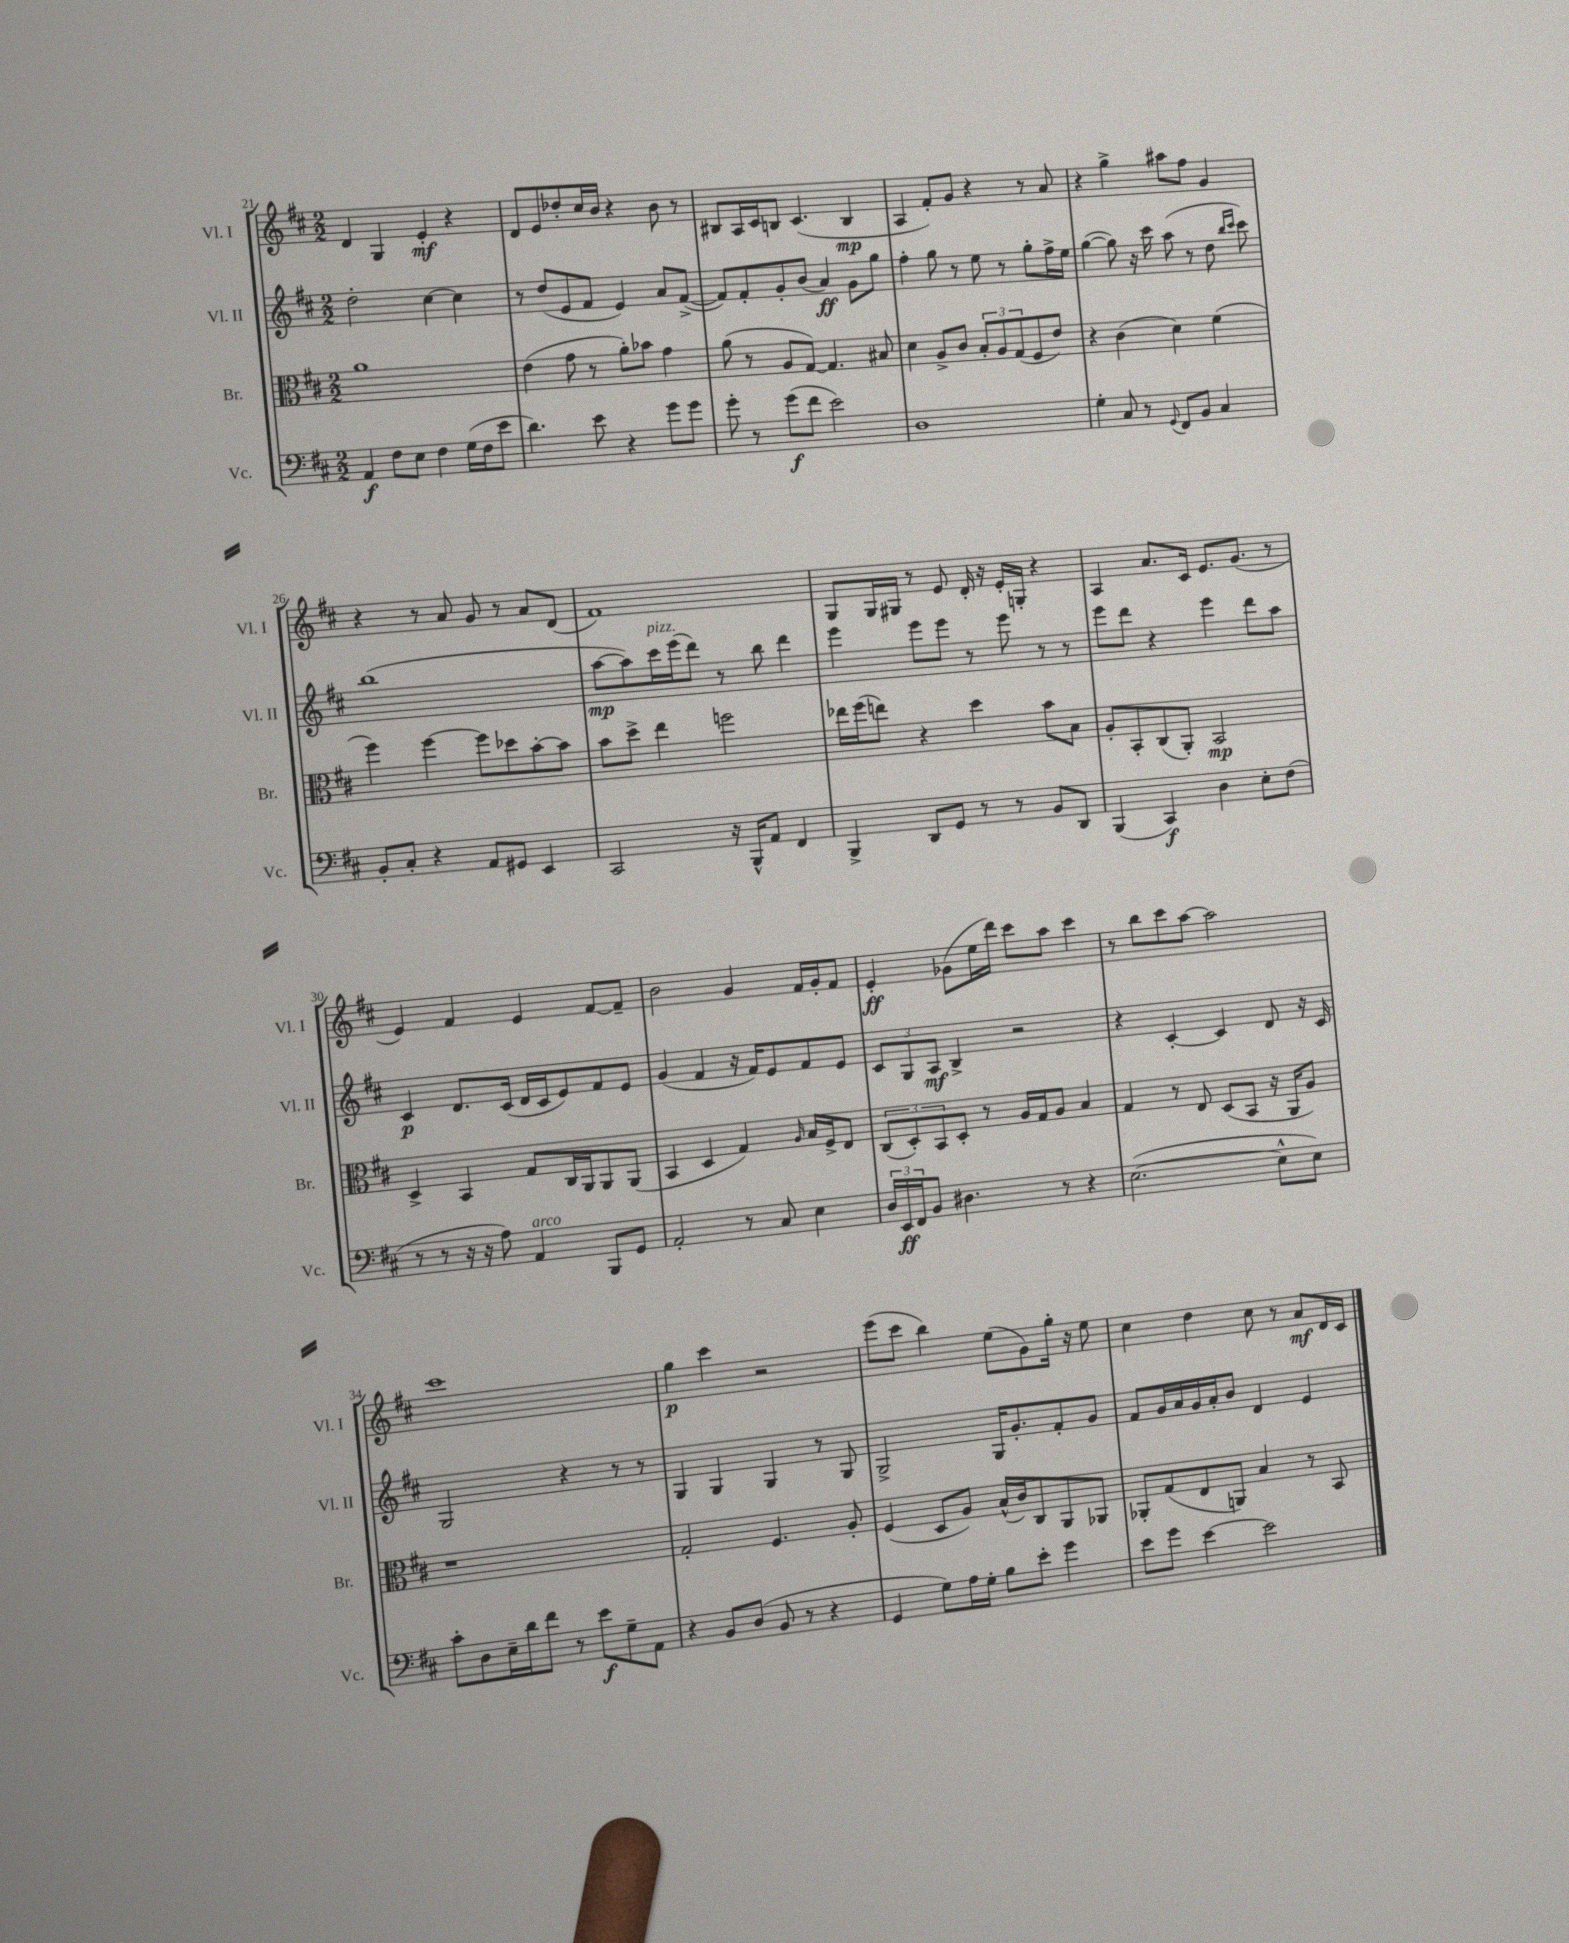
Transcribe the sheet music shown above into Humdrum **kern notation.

**kern	**dynam	**kern	**dynam	**kern	**dynam	**kern	**dynam
*part4	*part4	*part3	*part3	*part2	*part2	*part1	*part1
*staff4	*staff4	*staff3	*staff3	*staff2	*staff2	*staff1	*staff1
*I"Vc.	*	*I"Br.	*	*I"Vl. II	*	*I"Vl. I	*
*I'Vc.	*	*I'Br.	*	*I'Vl. II	*	*I'Vl. I	*
*clefF4	*	*clefC3	*	*clefG2	*	*clefG2	*
*k[f#c#]	*	*k[f#c#]	*	*k[f#c#]	*	*k[f#c#]	*
*M2/2	*	*M2/2	*	*M2/2	*	*M2/2	*
=21	=21	=21	=21	=21	=21	=21	=21
4AA/	f	1a	.	2dd'\	.	4d/	.
8F#\L	.	.	.	.	.	4G/	.
8E\J	.	.	.	.	.	.	.
4F#\	.	.	.	[4cc#\	.	4e'/	mf
(16G\LL	.	.	.	4cc#\]	.	4r	.
16F#\J	.	.	.	.	.	.	.
8e\J	.	.	.	.	.	.	.
=22	=22	=22	=22	=22	=22	=22	=22
4.d\)	.	(4e\	.	8r	.	8d/L	.
.	.	.	.	(8dd/L	.	8e/	.
.	.	8g\	.	8e/	.	8dd-X'/	.
8e\	.	8r	.	8f#/J	.	16cc#/L	.
.	.	.	.	.	.	16b/JJ	.
4r	.	8a'\L)	.	4e/)	.	4r	.
.	.	8b-X\J	.	.	.	.	.
8g\L	.	4g\	.	8a/L	.	8b\	.
8g\J	.	.	.	([8f#^/J	.	8r	.
=23	=23	=23	=23	=23	=23	=23	=23
8g'\	.	(8a\	.	8f#/L])	.	8B#X/L	.
8r	.	8r	.	8f#'/	.	16A/L	.
.	.	.	.	.	.	16c#/J	.
(8g\L	f	8A/L	.	8g'/	.	8Bn/J	.
8f#\J	.	[8G/J)	.	(8b/J	.	(4.c#/	.
2e\)	.	4.G/]	.	4a/)	ff	.	.
.	.	.	.	8g\L	.	4B/	mp
.	.	8B#X/	.	8gg\J	.	.	.
=24	=24	=24	=24	=24	=24	=24	=24
1D	.	4d\	.	4ff#'\	.	4A/	.
.	.	8A^/L	.	8gg\	.	8f#'/L)	.
.	.	8c#/J	.	8r	.	8g/J	.
.	.	12B'/L	.	8ee\	.	4r	.
.	.	12A/	.	.	.	.	.
.	.	.	.	8r	.	.	.
.	.	(12G/	.	.	.	.	.
.	.	8F#/	.	8gg'\L	.	8r	.
.	.	8e/J)	.	16ff#^\L	.	8a/	.
.	.	.	.	16ee\JJ	.	.	.
=25	=25	=25	=25	=25	=25	=25	=25
4G'\	.	4r	.	([4gg\	.	4r	.
8C#/	.	(4c#\	.	8gg\])	.	4gg^\	.
8r	.	.	.	16r	.	.	.
.	.	.	.	16ccc#\	.	.	.
8qqGG/	.	.	.	.	.	.	.
8FF#/L	.	4d\)	.	(8aa\	.	8aa#X\L	.
8BB/J	.	.	.	8r	.	8ff#\J	.
4C#/	.	(4f#\	.	8dd\	.	4g/	.
.	.	.	.	16qqbb/LL	.	.	.
.	.	.	.	16qqccc#/JJ	.	.	.
.	.	.	.	8ccc#\)	.	.	.
!!LO:LB:g=z
=26	=26	=26	=26	=26	=26	=26	=26
8BB'/L	.	4ff#\)	.	(1bb	.	4r	.
8C#'/J	.	.	.	.	.	.	.
4r	.	[4ff#\	.	.	.	8r	.
.	.	.	.	.	.	8a/	.
8AA/L	.	8ff#\L]	.	.	.	8g/	.
8GG#X/J	.	8dd-X\	.	.	.	8r	.
4EE/	.	[8b'\	.	.	.	8a/L	.
.	.	8b\J]	.	.	.	(8d/J	.
=27	=27	=27	=27	=27	=27	=27	=27
2CC#/	.	8b\L	.	[8aa\L	mp	1f#)	.
.	.	8dd^\J	.	8aa\])	.	.	.
!	!	!	!	!LO:TX:a:i:t=pizz.	!	!	!
.	.	4ee\	.	16ccc#\L	.	.	.
.	.	.	.	(16eee\J	.	.	.
.	.	.	.	8ddd\J)	.	.	.
16r	.	2ffn\	.	8r	.	.	.
16BBB^^/KL	.	.	.	.	.	.	.
8AA/J	.	.	.	8bb\	.	.	.
4FF#/	.	.	.	4ddd\	.	.	.
=28	=28	=28	=28	=28	=28	=28	=28
4BBB^/	.	16ee-X\LL	.	4eee\	.	8G/L	.
.	.	(16ff#\J	.	.	.	.	.
.	.	8een\J)	.	.	.	16G/L	.
.	.	.	.	.	.	16G#X/JJ	.
8DD/L	.	4r	.	8eee\L	.	8r	.
8GG/J	.	.	.	8eee\J	.	8e/	.
8r	.	4dd\	.	8r	.	16d'/	.
.	.	.	.	.	.	16r	.
8r	.	.	.	8eee\	.	16e'/LL	.
.	.	.	.	.	.	16Gn'/JJ	.
8BB/L	.	8b\L	.	8r	.	4r	.
8DD/J	.	8B\J	.	8r	.	.	.
=29	=29	=29	=29	=29	=29	=29	=29
(4BBB/	.	8A'/L	.	8eee\L	.	4A/	.
.	.	8BB'/	.	8ddd\J	.	.	.
4CC#/)	f	(8C#/	.	4r	.	8.a/L	.
.	.	8AA'/J)	.	.	.	.	.
.	.	.	.	.	.	16c#/Jk	.
4D\	.	2BB/	mp	4eee\	.	8.e/L	.
.	.	.	.	.	.	(8.g/J	.
8E'\L	.	.	.	8ddd\L	.	.	.
(8F#\J	.	.	.	8aa\J	.	8r	.
!!LO:LB:g=z
=30	=30	=30	=30	=30	=30	=30	=30
8r	.	4D^/	.	4c#/	p	4e/)	.
8r	.	.	.	.	.	.	.
16r	.	4BB/	.	8.d/L	.	4f#/	.
16r	.	.	.	.	.	.	.
8A\)	.	.	.	.	.	.	.
.	.	.	.	(16c#/Jk	.	.	.
!LO:TX:a:i:t=arco	!	!	!	!	!	!	!
4AA/	.	8G/L	.	16d/LL	.	4e/	.
.	.	.	.	16c#/J	.	.	.
.	.	16C#/L	.	8e/)	.	.	.
.	.	16AA/J	.	.	.	.	.
8BBB/L	.	8AA/	.	8f#/	.	[8f#/L	.
8GG/J	.	(8AA/J	.	8e/J	.	8f#~/J]	.
=31	=31	=31	=31	=31	=31	=31	=31
2AA'/	.	4BB/	.	(4g/	.	2b\	.
.	.	4D/	.	4f#/	.	.	.
8r	.	4G/)	.	16r	.	4g/	.
.	.	.	.	16f#/KL)	.	.	.
8C#/	.	.	.	8e/	.	.	.
.	.	16qqA/	.	.	.	.	.
4E\	.	16B/LL	.	8f#/	.	16f#/LL	.
.	.	16F#^/J	.	.	.	16g'/J	.
.	.	8E/J	.	8e/J	.	8f#/J	.
=32	=32	=32	=32	=32	=32	=32	=32
24D/LL	.	(12C#/L	.	12c#/L	.	4e'/	ff
24EE/	ff	.	.	.	.	.	.
24FF#/J	.	12D'/)	.	12G/	.	.	.
8BB/J	.	.	.	.	.	.	.
.	.	12BB/	.	12A/J	mf	.	.
4.D#X\	.	8D'/J	.	4B^/	.	(8g-X\L	.
.	.	8r	.	.	.	16ee\L	.
.	.	.	.	.	.	16ddd\JJ)	.
.	.	16A/LL	.	2r	.	8ccc#\L	.
.	.	16G/J	.	.	.	.	.
8r	.	8A/J	.	.	.	8aa\J	.
4r	.	4B/	.	.	.	4ccc#\	.
=33	=33	=33	=33	=33	=33	=33	=33
([2.E\	.	4G/	.	4r	.	8r	.
.	.	.	.	.	.	8bb\L	.
.	.	8r	.	[4c#'/	.	8ccc#\	.
.	.	8E/	.	.	.	[8aa\J	.
.	.	(8D/L	.	4c#/]	.	2aa\]	.
.	.	8BB/J	.	.	.	.	.
8E^^\L]	.	16r	.	8d/	.	.	.
.	.	16AA/KL	.	.	.	.	.
8E\J)	.	8A/J)	.	16r	.	.	.
.	.	.	.	16c#/	.	.	.
!!LO:LB:g=z
=34	=34	=34	=34	=34	=34	=34	=34
8c#'\L	.	1r	.	2G/	.	1ccc#	.
8D\	.	.	.	.	.	.	.
16E~\L	.	.	.	.	.	.	.
16d\J	.	.	.	.	.	.	.
8f#\J	.	.	.	.	.	.	.
8r	.	.	.	4r	.	.	.
8e\L	f	.	.	.	.	.	.
8G~\	.	.	.	8r	.	.	.
8AA\J	.	.	.	8r	.	.	.
=35	=35	=35	=35	=35	=35	=35	=35
4r	.	2G'/	.	4G/	.	4gg\	p
8BB/L	.	.	.	4G/	.	4ccc#\	.
(8D/J	.	.	.	.	.	.	.
8BB/	.	4.F#/	.	4G/	.	2r	.
8r	.	.	.	.	.	.	.
4r	.	.	.	8r	.	.	.
.	.	8A'/	.	8G/	.	.	.
=36	=36	=36	=36	=36	=36	=36	=36
4GG/	.	(4F#/	.	2G^/	.	(8eee\L	.
.	.	.	.	.	.	8ccc#\J	.
8G\L)	.	8D/L	.	.	.	4bb\)	.
16A\L	.	8A/J)	.	.	.	.	.
16G'\JJ	.	.	.	.	.	.	.
8B\L	.	(16B^^/LL	.	16G/KL	.	(8ee\L	.
.	.	16c#/J)	.	8.g'/	.	.	.
8e'\J	.	8C#/	.	.	.	8g\)	.
4g\	.	8AA/	.	8f#'/	.	16gg'\Jk	.
.	.	.	.	.	.	16r	.
.	.	8AA-X/J	.	8g/J	.	8ee\	.
=37	=37	=37	=37	=37	=37	=37	=37
8e\L	.	8AA-X'/L	.	8f#/L	.	4cc#\	.
8g\J	.	(8G/	.	16g/L	.	.	.
.	.	.	.	16a/	.	.	.
[4e\	.	8E/	.	16g/	.	4dd\	.
.	.	.	.	16a'/J	.	.	.
.	.	8AAn/J)	.	8b/J	.	.	.
2e\]	.	4B/	.	4d/	.	8cc#\	.
.	.	.	.	.	.	8r	.
.	.	8r	.	4e/	.	8a/L	mf
.	.	8BB/	.	.	.	16d/L	.
.	.	.	.	.	.	16c#/JJ	.
==	==	==	==	==	==	==	==
*-	*-	*-	*-	*-	*-	*-	*-
